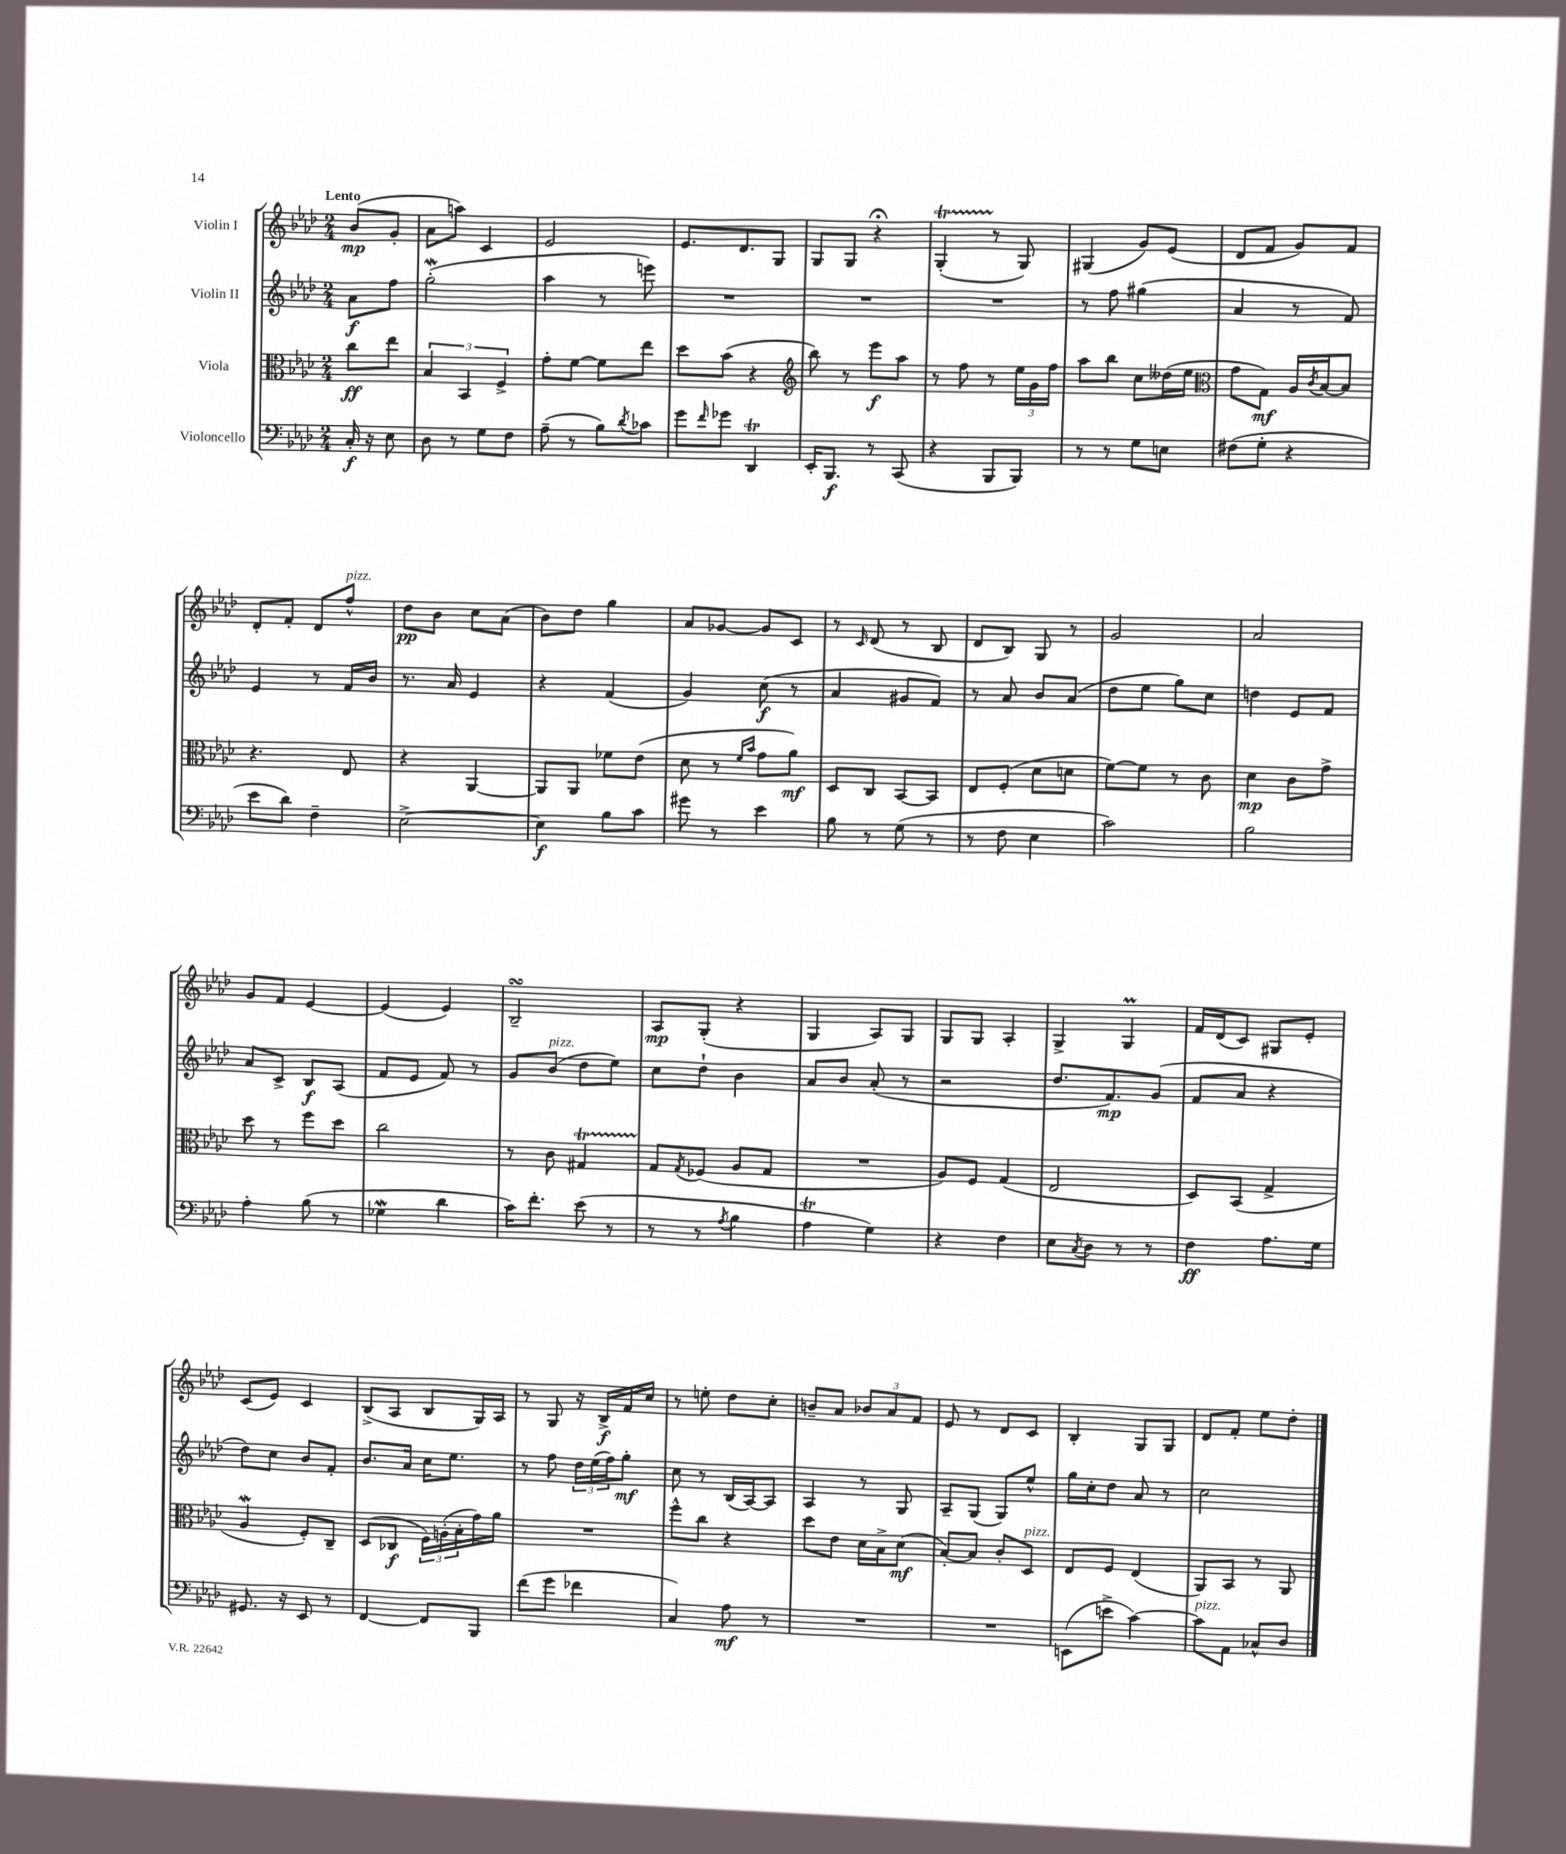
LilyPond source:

<<
\new StaffGroup <<
\new Staff = "s0" \with { instrumentName = "Violin I" } {
    \clef treble \key aes \major \numericTimeSignature \time 2/4 \partial 4 \tempo "Lento"
    bes'8\mp( g'8-. |
    aes'8 a''8) c'4 |
    ees'2 |
    ees'8. des'8. g8 |
    g8 g8 r4\fermata |
    g4-.\startTrillSpan( r8\stopTrillSpan g8) |
    gis4( g'8) ees'8( |
    des'8 f'8 g'8) f'8 |
    des'8-. f'8-. des'8 f''8-^^\markup { \italic "pizz." } |
    des''8\pp bes'8 c''8 aes'8( |
    bes'8) des''8 g''4 |
    aes'8 ges'8~ ges'8 c'8 |
    r8 \grace { c'16 } des'8( r8 bes8 |
    des'8 bes8) g8 r8 |
    g'2 |
    aes'2 |
    g'8 f'8 ees'4~ |
    ees'4( ees'4) |
    bes2--\turn |
    aes8\mp g8-.( r4 |
    g4 aes8) g8 |
    g8 g8 aes4-. |
    g4-> g4\prall |
    f'16 des'16( c'8) gis8 ees'8-. |
    c'8( ees'8) c'4 |
    bes8->( aes8 bes8 g16) aes16 |
    r8 g8 r16 bes16->\f f'16 c''16 |
    r8 e''8-. des''8 c''8-. |
    b'8-- aes'8 \tuplet 3/2 { bes'8 aes'8 f'8 } |
    ees'8 r8 des'8 c'8 |
    bes4-. g8 g8 |
    des'8 f'8-. ees''8 des''8-. \bar "|." |
}
\new Staff = "s1" \with { instrumentName = "Violin II" } {
    \clef treble \key aes \major \numericTimeSignature \time 2/4 \partial 4
    aes'8\f f''8 |
    g''2-.\mordent( |
    aes''4 r8 e'''8) |
    R2 |
    R2 |
    R2 |
    r8 f''8 gis''4( |
    aes'4 r8 f'8) |
    ees'4 r8 f'16 bes'16 |
    r8. aes'16 ees'4 |
    r4 f'4( |
    g'4) c''8\f( r8 |
    aes'4 gis'8 f'8) |
    r8 aes'8 bes'8 aes'8( |
    des''8 ees''8 g''8) c''8 |
    d''4 ees'8 f'8 |
    aes'8 c'8-> bes8\f aes8( |
    f'8 ees'8 f'8) r8 |
    g'8 bes'8^\markup { \italic "pizz." }( des''8 ees''8) |
    c''8 des''8-! bes'4 |
    aes'8 bes'8 aes'8-.( r8 |
    r2 |
    des''8. f'8.\mp) g'8( |
    f'8 aes'8 r4 |
    des''8) c''8 bes'8 f'8-. |
    bes'8. aes'16 c''16 ees''8. |
    r8 f''8 \tuplet 3/2 { des''16 ees''16( f''16) } g''8-.\mf |
    c''8 r8 bes16( aes16~) aes8 |
    aes4 r8 g8 |
    aes8-- g8( g8) ees''8-^ |
    g''16 c''16-. des''8 aes'8 r8 |
    c''2 \bar "|." |
}
\new Staff = "s2" \with { instrumentName = "Viola" } {
    \clef alto \key aes \major \numericTimeSignature \time 2/4 \partial 4
    c''8\ff ees''8 |
    \tuplet 3/2 { bes4 bes,4 f4-> } |
    g'8-. f'8~ f'8 ees''8 |
    des''8 bes'8( r4 |
    \clef treble bes''8) r8 ees'''8\f aes''8 |
    r8 f''8 r8 \tuplet 3/2 { ees''16 g'16 f''16 } |
    aes''8 bes''8 c''8 deses''16( ees''16 |
    \clef alto g'8 g8\mf) aes16 \acciaccatura { c'8 } bes16~ bes8 |
    r4. ees8 |
    r4 aes,4~ |
    aes,8 aes,8 fes'8 ees'8( |
    des'8 r8 \grace { f'16 bes'16 } g'8 aes'8\mf) |
    des8 c8 bes,8~ bes,8 |
    ees8 f8-.( des'8 d'8 |
    f'8~) f'8 r8 c'8 |
    des'4\mp c'8 g'8-> |
    des''8 r8 f''8 des''8 |
    c''2 |
    r8 c'8 gis4\startTrillSpan |
    g8\stopTrillSpan \acciaccatura { g8 } fes8( aes8 g8 |
    R2 |
    aes8) f8 g4( |
    ees2 |
    des8) bes,8( g4-> |
    aes4\mordent f8-.) c8-- |
    des8( ces8\f \tuplet 3/2 { f16) a16-.( bes16-. } g'16) aes'16 |
    R2 |
    f''8-^ c''8 r4 |
    des''8 ees'8 des'16 bes16-> des'8\mf( |
    bes8~-.) bes8 c'8-. des8^\markup { \italic "pizz." } |
    ees8 f8 ees4( |
    aes,8) bes,8 r8 aes,8 \bar "|." |
}
\new Staff = "s3" \with { instrumentName = "Violoncello" } {
    \clef bass \key aes \major \numericTimeSignature \time 2/4 \partial 4
    c16-.\f r16 ees8 |
    des8 r8 g8 f8 |
    aes8--( r8 bes8) \acciaccatura { des'8 } ces'8 |
    g'8 \grace { f'16 } ges'8 des,4\trill |
    ees,16-. bes,,8.\f r8 c,8( |
    r4 bes,,8 bes,,8) |
    r8 r8 g8 e8 |
    fis8( g8-. r4 |
    ees'8 des'8) f4-- |
    ees2~-> |
    ees4\f bes8 c'8 |
    gis'8 r8 ees'4 |
    bes8 r8 g8( r8 |
    r8 f8 ees4 |
    c'2) |
    bes2 |
    aes4-. bes8( r8 |
    ges4\mordent des'4 |
    c'16) f'8.-. ees'8( r8 |
    r8 r8 \acciaccatura { aes8 } bes4 |
    aes4\trill g4) |
    r4 f4 |
    ees8 \acciaccatura { c8 } des8 r8 r8 |
    f4\ff aes8. g16 |
    gis,8. r16 ees,8 r8 |
    f,4~ f,8 bes,,8 |
    f'8( g'8 fes'4 |
    c4) aes8\mf r8 |
    R2 |
    R2 |
    e,8( e'8-> c'4~) |
    c'8^\markup { \italic "pizz." } aes,8 ces8-^ des8 \bar "|." |
}
>>
>>
\layout { \context { \Score \remove "Bar_number_engraver" } }
